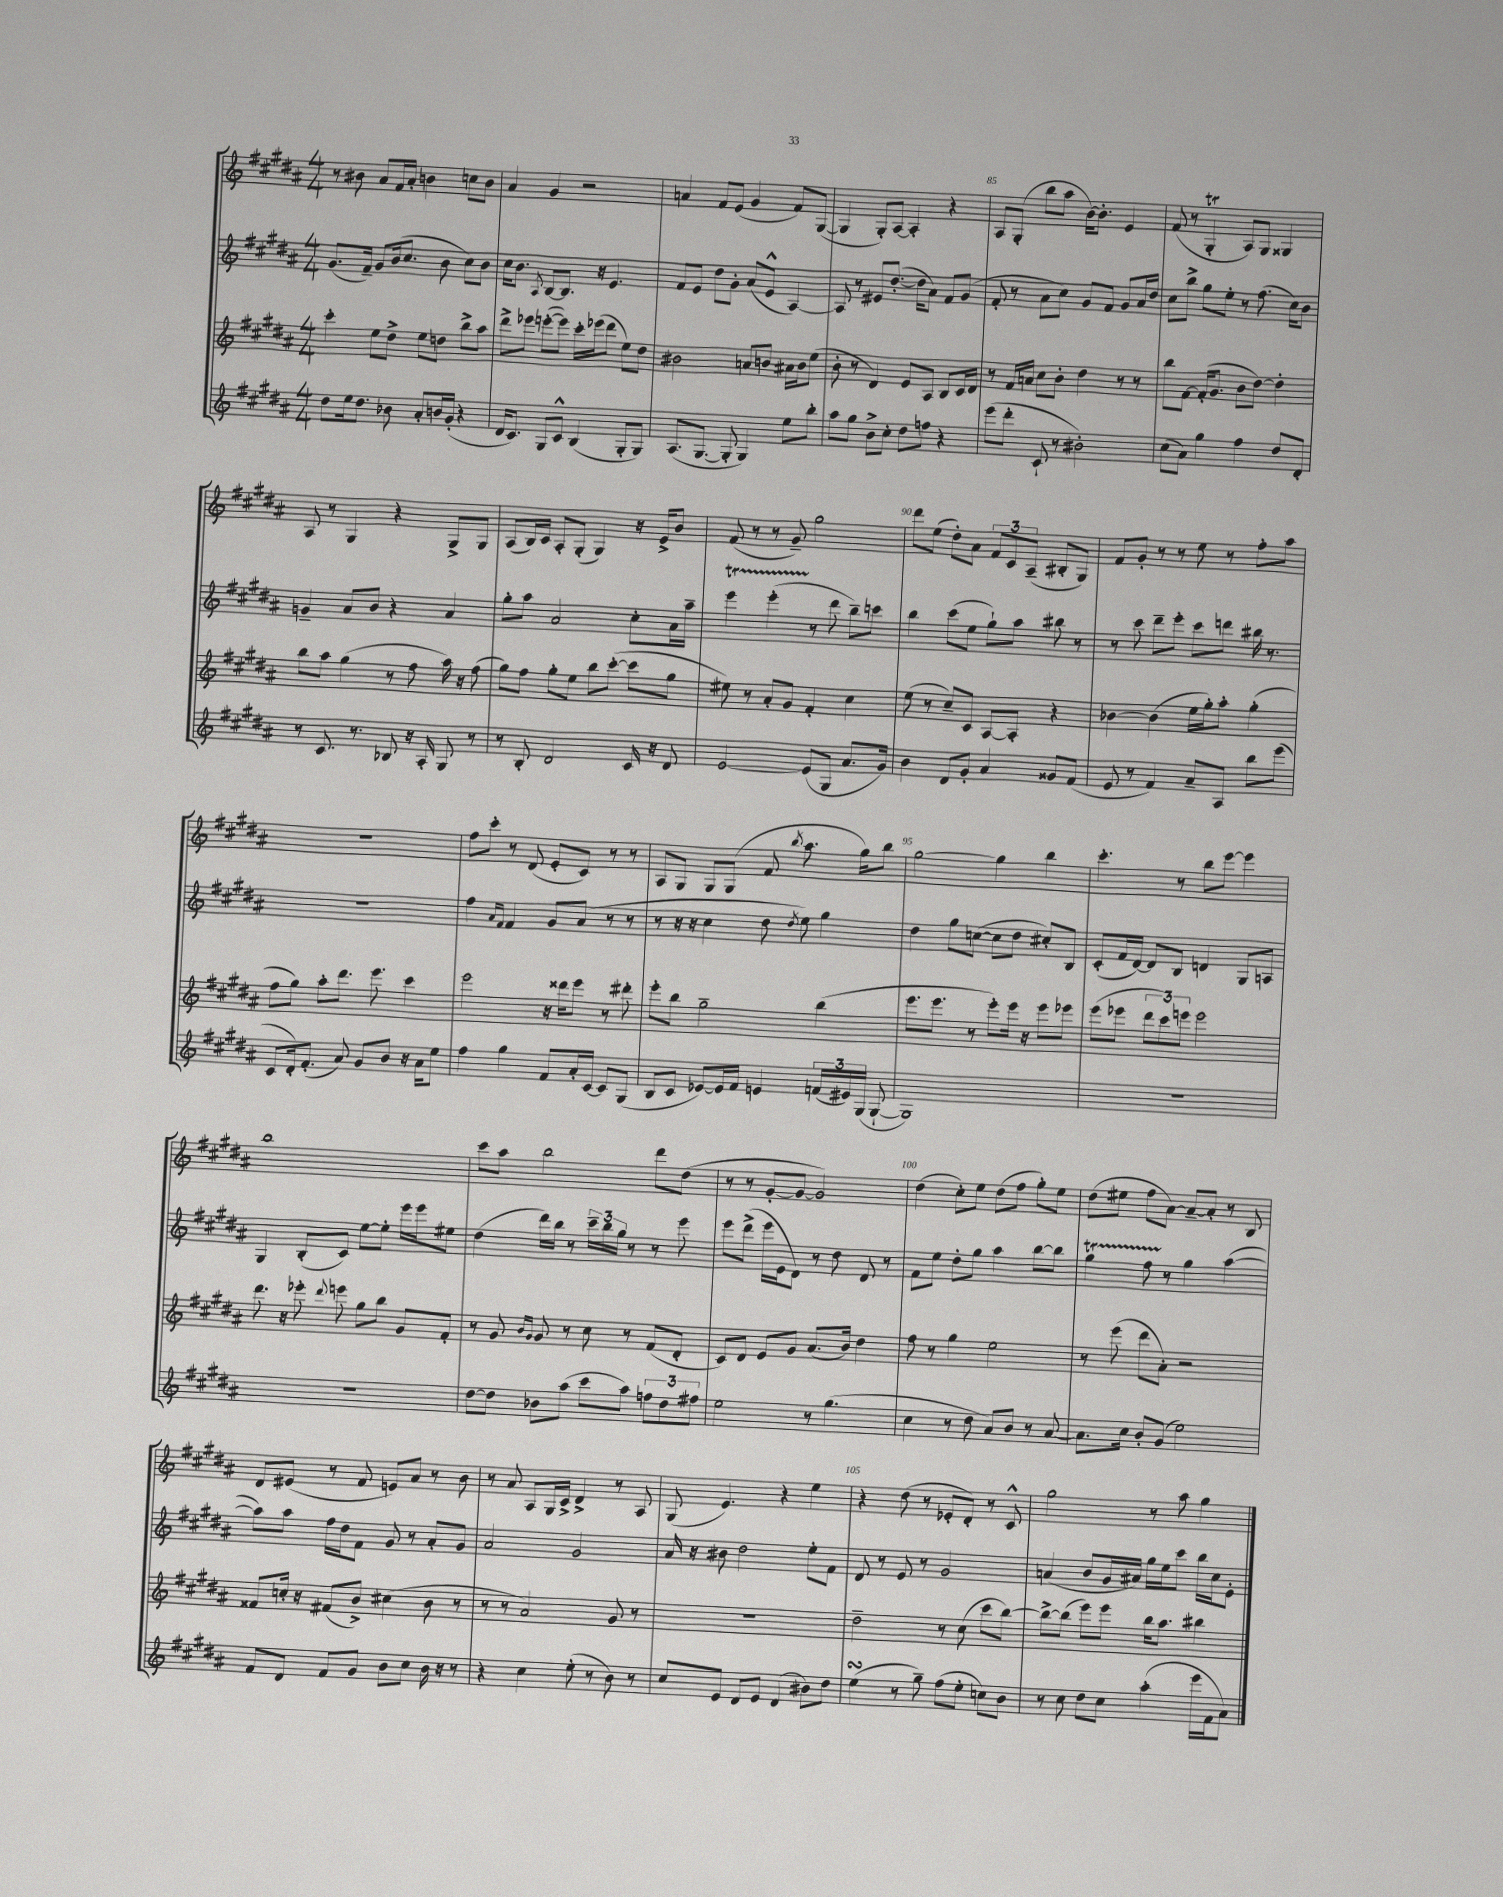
<<
\new StaffGroup <<
\new Staff = "s0" {
    \clef treble \key b \major \numericTimeSignature \time 4/4
    \autoBeamOff r8 bis'8 ais'8[ fis'16 ais'16]-. b'4 c''8[ b'8] |
    ais'4 gis'4 r2 |
    a'4 fis'8[ e'8]( gis'4 fis'8[) gis8]~( |
    gis4 gis8[-.) ais8]~ ais4-. r4 |
    ais8[ gis8]-.( b''8[ ais''8] b'16[~) b'8.]-. e'4 |
    fis'8( r8 gis4-.\trill ais8[) gis8] gisis4 |
    ais8 r8 gis4 r4 gis8[-> gis8] |
    ais8[( b16) cis'16] ais8[-. gis8]-.( gis4) r16 e'16[-> b'8] |
    fis'8( r8 r8 gis'8--) gis''2 |
    dis'''8[ e''8]( dis''8[-.) ais'8] \tuplet 3/2 { fis'8[ cis'8 ais8]--( } bis8[-. gis8]) |
    fis'8[ gis'8]-. r8 r8 e''8 r8 fis''8[-. ais''8] |
    r1 |
    fis''8[ cis'''8]-. r8 dis'8( e'8[-. cis'8]) r8 r8 |
    ais8[ gis8] gis8[ gis8]( fis'8 \acciaccatura { b''8 } ais''8. gis''16[) b''8] |
    gis''2~ gis''4 b''4 |
    cis'''4.-. r8 b''8[ e'''8]~ e'''4 |
    b''1 |
    cis'''8[ ais''8] b''2 dis'''8[ dis''8]( |
    r8 r8 gis'8[~-. gis'8]~ gis'2) |
    dis''4( cis''8[-.) e''8] dis''8[( fis''8] gis''8[-.) e''8] |
    dis''8[( eis''8] fis''8[ ais'8]~) ais'8[~-- ais'8]-. r8 b8 |
    dis'8[ eis'8]( r8 fis'8 e'8[) ais'8] r8 b'8 |
    r8 ais'8 ais8[ gis16 cis'16]-> dis'4-> r8 ais8 |
    gis8( e'4.) r4 e''4 |
    r4 dis''8( r8 ees'8[-. dis'8]-.) r8 cis'8-^ |
    gis''2 r8 ais''8 gis''4 \bar "|." |
}
\new Staff = "s1" {
    \clef treble \key b \major \numericTimeSignature \time 4/4
    \autoBeamOff gis'8.[( fis'16]--) gis'8[ b'16( cis''8.] b'8 cis''8[) b'8] |
    cis''16[ b'8.] \acciaccatura { ais8 } b8[~ b8.] r16 e'4. |
    fis'8[ e'8] dis''8[ gis'8]-. ais'8[( e'8]-^ ais4~) |
    ais8 r8 eis'8[ dis''8.]~-.( dis''16[ ais'8]) fis'8[ gis'8]( |
    fis'8-. r8 ais'8[ cis''8]) gis'8[ fis'8] gis'8[ ais'16 dis''16] |
    cis''8[ b''8]-> gis''8[ e''8]-. r8 fis''8.( cis''16[) b'8] |
    g'4-- ais'8[ b'8] r4 ais'4 |
    gis''8[-. ais''8] ais'2 cis''8[-. ais'16 ais''16]-- |
    e'''4\startTrillSpan e'''4-.( r8\stopTrillSpan dis'''8 b''8[--) c'''8] |
    b''4 cis'''8[( e''8] gis''8[-!) ais''8] bis''8 r8 |
    r8 cis'''8 dis'''8[-- e'''8]-. cis'''8[ d'''8] bis''16 r8. |
    R1 |
    fis''4 \grace { ais'16[ fis'16] } fis'4 gis'8[ ais'8]( r8 r8 |
    r8 r16 r16 cis''4 dis''8 \acciaccatura { dis''8 } e''8) gis''4 |
    dis''4 gis''8[ c''8]~( c''8[ dis''8] cis''8[-.) b8] |
    cis'8[-.( fis'16 dis'16]~) dis'8[ b8] d'4 gis8[ a8] |
    gis4 b8[-.( cis'8]) e''8[~ e''8]-. e'''16[ e'''16 eis''8] |
    dis''4( dis'''16[) b''16] r8 \tuplet 3/2 { cis'''16[-- b''16 gis''16] } r8 r8 e'''8 |
    e'''8[ dis'''8]->( e'''16[ e'16 dis'8]) r8 dis''8 dis'8 r8 |
    fis'8[ e''8] dis''8[-. gis''8] ais''4 b''8[~ b''8] |
    gis''4\startTrillSpan fis''8 r8\stopTrillSpan gis''4 ais''4~( |
    ais''8[) ais''8] fis''16[ dis''16 fis'8] gis'8 r8 ais'8[-. gis'8] |
    ais'2 gis'2 |
    ais'16 r16 bis'8 dis''2 e''8[-. fis'8] |
    dis'8 r8 e'8 r8 gis'2 |
    a'4( b'8[ gis'16 ais'16]) gis''16[ e''16 cis'''8] b''16[ cis''16 e'8]-. \bar "|." |
}
\new Staff = "s2" {
    \clef treble \key b \major \numericTimeSignature \time 4/4
    \autoBeamOff cis'''4-. e''8[ dis''8]-> e''8[ d''8] b''8[-> ais''8] |
    dis'''8[-> ees'''8] e'''8[~-.( e'''8]) cis'''16[-. ees'''16( dis'''8] e''8[) dis''8] |
    bis'2 a'8[ b'8] ais'16[ b'16 e''8]( |
    b'8-. r8 dis'4) e'8[ ais8] b8[ cis'16 dis'16] |
    r8 fis'16[ a'16] cis''8[ b'8]-. dis''4 r8 r8 |
    b''8[ fis'8]~ fis'16[-.( gis'8.] b'8[ dis''8]~) dis''4-. |
    b''8[ ais''8] gis''4( r8 fis''8 ais''16) r16 fis''8( |
    gis''8[) fis''8] gis''8[-. e''8] b''8[ cis'''8]~-.( cis'''8[ gis''8] |
    eis''8) r8 ais'8[-. gis'8] fis'4-. cis''4 |
    e''8( r8 cis''8[--) cis'8] ais8[~ ais8]-. r4 |
    bes'4~ bes'4( e''16[ gis''16-.) ais''8]-. gis''4-.( |
    fis''8[ gis''8]) ais''8[-. dis'''8.] e'''8. cis'''4 |
    e'''2 r16 disis'''16[ e'''8] r8 dis'''8-. |
    e'''8[-. b''8] gis''2-- b''4( |
    e'''8.[ e'''8.] r8 e'''8[-.) e'''16] r16 e'''8[ ees'''8] |
    e'''8[( ees'''8] \tuplet 3/2 { dis'''8[ cis'''8) e'''8] } e'''2 |
    dis'''8. r16 ees'''8-. \appoggiatura { dis'''8 } e'''8 gis''8[ b''8] gis'8[ fis'8]-. |
    r8 gis'8 \grace { b'16[ gis'16] } gis'8 r8 cis''8 r8 fis'8[( dis'8]-. |
    cis'8[) dis'8] e'8[ gis'8] ais'8.[( b'16]) dis''4 |
    fis''8 r8 gis''4 e''2 |
    r8 e'''8( dis'''8[ ais'8]-.) r2 |
    fisis'8[ c''16]-. r16 fis'8[( b'8]->) cis''4( b'8 r8 |
    r8 r8 ais'2) gis'8 r8 |
    R1 |
    dis''2-- r8 cis''8( cis'''8[ b''8]~) |
    b''8[~-> b''8]( e'''8[) e'''8] b''16[ ais''8.] bis''4 \bar "|." |
}
\new Staff = "s3" {
    \clef treble \key b \major \numericTimeSignature \time 4/4
    \autoBeamOff dis''8[ e''16 dis''8.] bes'8 ais'8[-. b'16 gis'16]-.( r4 |
    dis'16[ cis'8.]) gis8[ cis'8]-^ b4( gis8[-. gis8]) |
    ais8.[( gis8.]~ gis8-. gis4) e''8[ b''8]-. |
    ais''8[ gis''8] b'8[-> cis''8]-. dis''8[ f''8] r4 |
    e'''8[( dis'''8]-. cis'8-! r8 bis'2-.) |
    cis''8[( ais'8]) gis''4 fis''4 dis''8[ dis'8]-. |
    r8 cis'8. r8. bes8 r16 ais16-. gis8 r8 |
    r8 b8-. dis'2 cis'16 r16 dis'8 |
    e'2~ e'8[( gis8] ais'8.[ gis'16]) |
    b'4 dis'8[ gis'8]-. ais'4 gisis'8[ fis'8]( |
    e'8 r8 fis'4) ais'8[-- ais8] b''8[ e'''8]( |
    cis'8[ dis'16-.) fis'8.]-.( ais'8) gis'8[ b'8] r16 ais'16[ e''8] |
    fis''4 gis''4 fis'8[ ais'16-. cis'16]~ cis'8[ gis8]( |
    b8[ cis'8] ees'8[~) ees'16 fis'16] e'4 \tuplet 3/2 { f'16[( eis'16) gis16]( } gis8~-! |
    gis1) |
    R1 |
    R1 |
    dis''8[~ dis''8] bes'8[ ais''8]( cis'''8[ ais''8]) \tuplet 3/2 { f''8[ dis''8 fis''8] } |
    e''2 r8 gis''4.( |
    cis''4 r8 dis''8 ais'8[) b'8] r8 ais'8~ |
    ais'8.[ cis''16] b'8[-. gis'8]( e''2) |
    fis'8[ dis'8] fis'8[ gis'8] b'8[ cis''8] b'16 r16 r8 |
    r4 cis''4 e''8-.( r8 b'8) r8 |
    cis''8[ e'8] dis'8[ e'8] dis'4( bis'8[) dis''8] |
    e''4\turn( r8 gis''8--) fis''8[( e''8]-. c''8[) b'8] |
    r8 cis''8 dis''8[ cis''8] ais''4-.( e'''16[ fis'16 ais'8]) \bar "|." |
}
>>
>>
\layout { \context { \Score currentBarNumber = #81 \override BarNumber.break-visibility = ##(#f #t #t) barNumberVisibility = #(every-nth-bar-number-visible 5) } }
